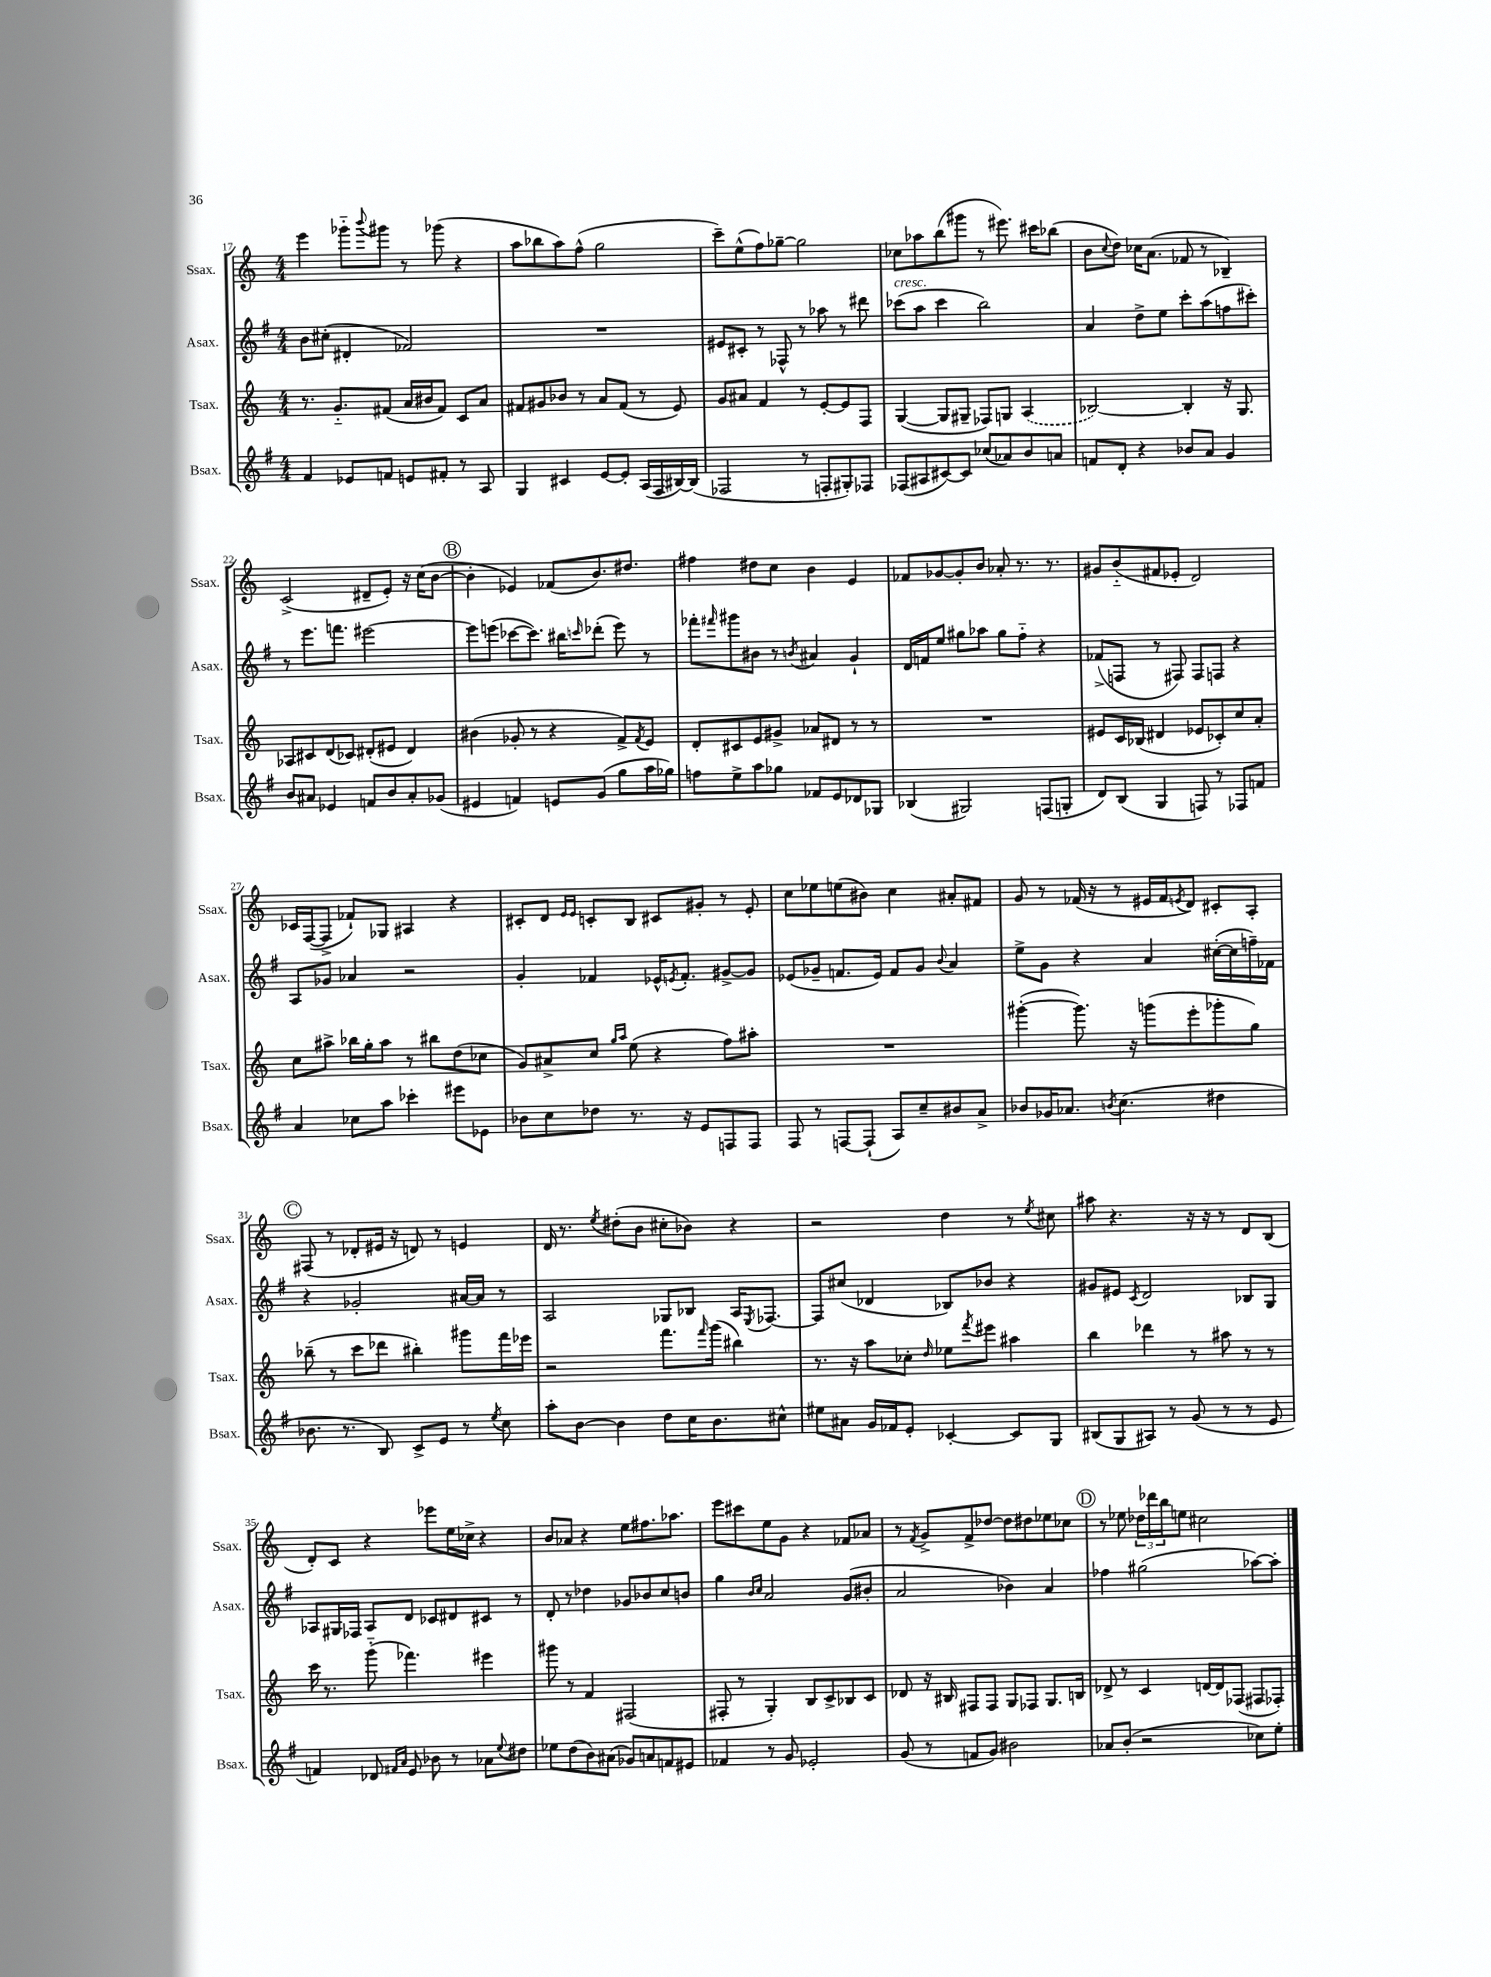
<<
\new StaffGroup <<
\new Staff = "s0" \with { instrumentName = "Ssax." shortInstrumentName = "Ssax." } {
    \clef treble \key c \major \numericTimeSignature \time 4/4
    e'''4 ges'''8-_ \appoggiatura { b'''8 } gis'''8 r8 ges'''8( r4 |
    a''8 bes''8 a''8) f''8-^( g''2 |
    c'''8--) e''8-^( f''8) ges''8~-- ges''2 |
    ces''8 aes''8 b''8( gis'''8 r8 eis'''8.) cis'''16 bes''8( |
    b'8 \appoggiatura { c''8 } d''8) ces''16 a'8.( fes'8 r8 bes4--) |
    c'2->( dis'8-- e'8-.) r16 c''16( b'8~ |
    \mark \markup { \circle "B" } b'4-. ees'4) fes'8( b'8.) dis''8. |
    fis''4 dis''8 c''8 b'4 e'4 |
    fes'8 ges'8~ ges'8-. b'8 aes'8-. r8. r8. |
    gis'8 b'8-_( fis'8 ees'8-. d'2) |
    ces'16 f16~( f8-> fes'8-!) ges8 ais4 r4 |
    cis'8-. d'8 \grace { e'16 e'16 } c'8-. b8 cis'8 gis'8-. r8 e'8-. |
    c''8 ees''8 e''8( bis'8) c''4 ais'8-. fis'8 |
    g'8 r8 fes'16( r16 r8 eis'16 fes'16 \acciaccatura { e'8 } d'8) cis'8-. a8-. |
    \mark \markup { \circle "C" } fis8( r8 des'8-. eis'16 r16 d'8) r8 e'4 |
    d'16 r8. \acciaccatura { e''8 } dis''8-.( b'8 cis''8-. bes'8) r4 |
    r2 d''4 r8 \acciaccatura { e''8 } cis''8 |
    ais''8 r4. r16 r16 r8 d'8 b8( |
    d'8-.) c'8 r4 ees'''8 e''16 ces''16-> r4 |
    b'8 aes'8 r4 e''8 fis''8. aes''8. |
    e'''8 cis'''8 e''8 g'8 r4 fes'8 aes'8 |
    r8 \acciaccatura { f'8 } g'8-> f'8-> des''8~ des''8 dis''8 ees''8 ces''8 |
    \mark \markup { \circle "D" } r8 ees''8 \tuplet 3/2 { des''16 des'''16 b''16 } e''8 cis''2 \bar "|." |
}
\new Staff = "s1" \with { instrumentName = "Asax." shortInstrumentName = "Asax." } {
    \clef treble \key g \major \numericTimeSignature \time 4/4
    b'8 cis''8-.( dis'4-. fes'2) |
    R1 |
    eis'8 cis'8-. r8 fes8-^ r8 aes''8 r8 dis'''8 |
    ces'''8^\markup { \italic "cresc." }( a''8 ces'''4 b''2) |
    a'4 d''8-> e''8 c'''8-. a''8( f''8 cis'''8-.) |
    r8 e'''8. f'''8. eis'''2~ |
    \mark \markup { \circle "B" } eis'''8 e'''8( ces'''8~ ces'''8.) bis''16 \grace { c'''16 } des'''8-.( e'''8) r8 |
    fes'''8-. \grace { fis'''16 } gis'''8 bis'8 r8 \acciaccatura { b'8 } ais'4 g'4-! |
    d'16 f'16 e''8 gis''8 aes''8 gis''8 fis''8-_ r4 |
    fes'8->( f8 r8 fis8) fis8 f8 r4 |
    a8 ges'8 aes'4 r2 |
    g'4-. fes'4 ees'16-^ \acciaccatura { e'8 } fes'8.-. gis'8~-> gis'8 |
    ees'8( ges'8-- f'8. ees'16) f'8 ges'8 \appoggiatura { b'8 } a'4 |
    e''8-> g'8 r4 a'4 cis''16~-.( cis''16 f''16--) fes'16 |
    \mark \markup { \circle "C" } r4 ges'2-. ais'16~ ais'16 r8 |
    a2 ges8 bes8 a16 \acciaccatura { e8 } fes8.~ |
    fes8 cis''8( des'4 bes8) bes'8 r4 |
    gis'8 eis'8 \acciaccatura { c'8 } d'2 bes8 g8 |
    aes8 gis16 fes16 aes8 d'8 ces'8 dis'8 cis'8 r8 |
    d'8-. r8 des''4 ges'8 bes'8 c''8 b'8 |
    g''4 \grace { b'16 c''16 } a'2 g'8( bis'8-. |
    a'2 bes'4) a'4 |
    \mark \markup { \circle "D" } fes''4 gis''2( aes''8~) aes''8-. \bar "|." |
}
\new Staff = "s2" \with { instrumentName = "Tsax." shortInstrumentName = "Tsax." } {
    \clef treble \key c \major \numericTimeSignature \time 4/4
    r8. g'8.-_ fis'8( a'16 bis'16 fis'8) c'8 a'8 |
    fis'8 gis'8 bes'8 r8 a'8 fis'8( r8 e'8) |
    g'8 ais'8 f'4 r8 e'8~-. e'8 f8 |
    g4~( g8 gis8-- fes8) g8 \once \slurDashed a4( |
    bes2~) bes4-. r16 g8. |
    aes8 cis'8 d'8( ces'8) dis'8-.( eis'8 dis'4) |
    \mark \markup { \circle "B" } bis'4( ges'8-. r8 r4 f'8->) \acciaccatura { f'8 } e'8 |
    d'8-. cis'8 e'8 gis'8-> aes'8 dis'8 r8 r8 |
    R1 |
    eis'8 c'16 bes16( dis'4 ees'8 ces'8-.) c''8 a'8-. |
    c''8 ais''8-> bes''16 g''16-. ais''8 r8 bis''8 d''8( ces''8 |
    g'8) ais'8-> c''8 \grace { g''16 a''16 } e''8( r4 f''8) ais''8-. |
    R1 |
    gis'''4~-.( gis'''8.) r16 g'''8( e'''8-. ges'''8-. g''8) |
    \mark \markup { \circle "C" } bes''8--( r8 c'''8 des'''8 bis''4-.) gis'''8 f'''16 ees'''16 |
    r2 f'''8. \grace { f'''16 } g'''16( bis''4) |
    r8. r16 a''8 ces''8-. \grace { d''16 } ees''8 \acciaccatura { f'''8 } eis'''8 ais''4 |
    b''4 des'''4 r8 ais''8 r8 r8 |
    c'''16 r8. g'''8-_( fes'''4.) eis'''4 |
    gis'''8 r8 f'4 fis2( |
    fis8-. r8 g4-.) b8 c'8-> bes8 c'8 |
    des'8 r16 bis16 fis8 fis8 g8 fes8 g8. b16 |
    \mark \markup { \circle "D" } des'8-> r8 c'4 d'16~ d'16 fes8( fis8 fes8-.) \bar "|." |
}
\new Staff = "s3" \with { instrumentName = "Bsax." shortInstrumentName = "Bsax." } {
    \clef treble \key g \major \numericTimeSignature \time 4/4
    fis'4 ees'8 f'8 e'8 fis'8-. r8 a8 |
    g4 cis'4 e'8~ e'8-. a16( fis16 bis16~) bis16( |
    fes2 r8 f8-. gis8-.) fes8 |
    fes8( ais8 cis'8~) cis'8 ces''8( aes'8) b'8 a'8 |
    f'8 d'8-. r4 bes'8 a'8 g'4 |
    b'8 ais'8 ees'4 f'8 b'8 ais'8-. ges'8( |
    \mark \markup { \circle "B" } eis'4 f'4) e'8 g'8( g''8 a''16 ges''16) |
    f''8 e''8-> a''8 ges''8 fes'8 e'8 des'8 ges8 |
    bes4( gis2) f8( g8-. |
    d'8) b8( g4 f8) r8 fes8 f'8 |
    a'4 ces''8 a''8 ces'''4-. eis'''8 ees'8 |
    bes'8 c''8 des''8 r8. r16 e'8 f8 f8 |
    fis8 r8 f8~ f8-!( a8) c''8-- bis'8 a'8-> |
    bes'8 ges'16 aes'8. \acciaccatura { b'8 } c''4.( dis''4 |
    \mark \markup { \circle "C" } bes'8. r8. b8) c'8-> e'8 r8 \acciaccatura { e''8 } c''8 |
    a''8-. b'8~ b'4 d''8 c''16 b'8. cis''8-^ |
    eis''8 ais'8 g'16 fes'16 e'8-. ces'4~-. ces'8 g8 |
    bis8( g8 ais8) r8 g'8( r8 r8 e'8 |
    f'4) des'8 \grace { fis'16 a'16 } e'8 bes'8 r8 aes'8 \appoggiatura { e''8 } dis''8 |
    ees''8 d''8( b'8) ais'8( ges'8) a'8 f'8 eis'8 |
    fes'4 r8 g'8 ees'2-. |
    g'8( r8 f'8 g'8) bis'2 |
    \mark \markup { \circle "D" } aes'8 b'8-.( r2 ces''8) e''8-. \bar "|." |
}
>>
>>
\layout { \context { \Score currentBarNumber = #17 } }
